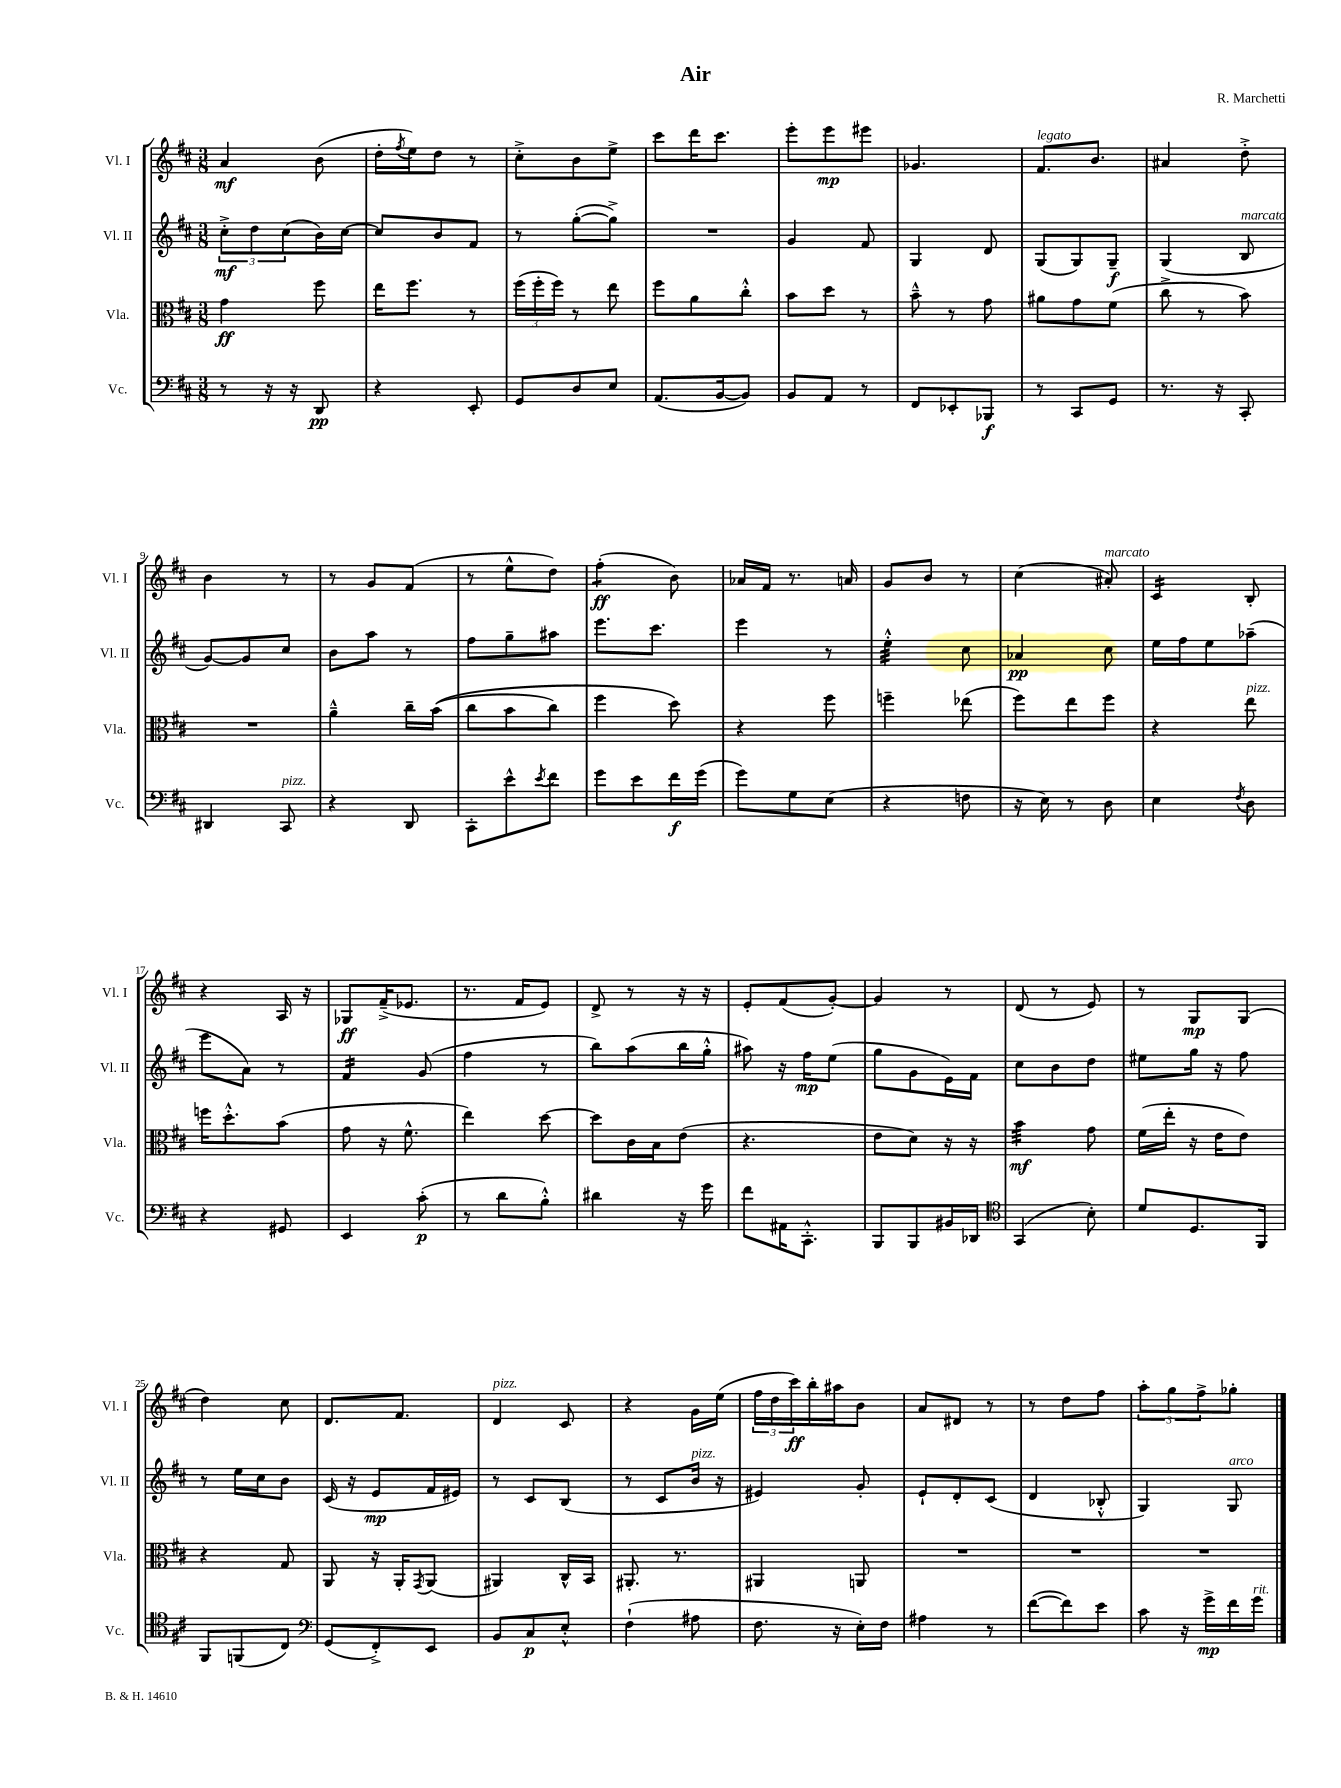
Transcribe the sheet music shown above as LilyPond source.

\header { title = "Air" composer = "R. Marchetti" }
<<
\new StaffGroup <<
\new Staff = "s0" \with { instrumentName = "Vl. I" shortInstrumentName = "Vl. I" } {
    \clef treble \key d \major \numericTimeSignature \time 3/8
    a'4\mf b'8( |
    d''16-. \acciaccatura { fis''8 } e''16) d''8 r8 |
    cis''8-.-> b'8 e''8-> |
    cis'''8 d'''16 cis'''8. |
    e'''8-. e'''8\mp eis'''8 |
    ges'4. |
    fis'8.^\markup { \italic "legato" } b'8. |
    ais'4 d''8-.-> |
    b'4 r8 |
    r8 g'8 fis'8( |
    r8 e''8-^ d''8) |
    fis''4:8-.\ff( b'8) |
    aes'16 fis'16 r8. a'16 |
    g'8 b'8 r8 |
    cis''4( ais'8-.^\markup { \italic "marcato" }) |
    cis'4:16 b8-. |
    r4 a16 r16 |
    ges8\ff fis'16--->( ees'8. |
    r8. fis'16 e'8) |
    d'8-> r8 r16 r16 |
    e'8-. fis'8( g'8~-.) |
    g'4 r8 |
    d'8( r8 e'8) |
    r8 g8\mp g8( |
    d''4) cis''8 |
    d'8. fis'8. |
    d'4^\markup { \italic "pizz." } cis'8 |
    r4 g'16 e''16( |
    \tuplet 3/2 { fis''16 d''16 cis'''16\ff) } b''16-. ais''16 b'8 |
    a'8 dis'8 r8 |
    r8 d''8 fis''8 |
    \tuplet 3/2 { a''8-. g''8 fis''8-> } ges''8-. \bar "|." |
}
\new Staff = "s1" \with { instrumentName = "Vl. II" shortInstrumentName = "Vl. II" } {
    \clef treble \key d \major \numericTimeSignature \time 3/8
    \tuplet 3/2 { cis''8-.->\mf d''8 cis''8( } b'16) cis''16~ |
    cis''8 b'8 fis'8 |
    r8 g''8~-.( g''8->) |
    R4. |
    g'4 fis'8 |
    g4 d'8 |
    g8( g8) g8--\f |
    g4( b8^\markup { \italic "marcato" } |
    g'8~) g'8 cis''8 |
    b'8 a''8 r8 |
    fis''8 g''8-- ais''8 |
    e'''8. cis'''8. |
    e'''4 r8 |
    e''4:32-.-^ cis''8 |
    aes'4\pp cis''8 |
    e''16 fis''16 e''8 aes''8--( |
    e'''8 a'8) r8 |
    fis'4:16 g'8( |
    fis''4 r8 |
    b''8) a''8( b''16 g''16-.-^ |
    ais''8) r16 fis''16\mp e''8( |
    g''8 g'8 e'16) fis'16 |
    cis''8 b'8 d''8 |
    eis''8 g''16 r16 fis''8 |
    r8 e''16 cis''16 b'8 |
    cis'16( r16 e'8\mp fis'16 eis'16) |
    r8 cis'8 b8( |
    r8 cis'8 b'16^\markup { \italic "pizz." } r16 |
    eis'4) g'8-. |
    e'8-! d'8-. cis'8( |
    d'4 bes8-.-^ |
    g4) g8^\markup { \italic "arco" } \bar "|." |
}
\new Staff = "s2" \with { instrumentName = "Vla." shortInstrumentName = "Vla." } {
    \clef alto \key d \major \numericTimeSignature \time 3/8
    g'4\ff fis''8 |
    e''16 fis''8. r8 |
    \tuplet 3/2 { fis''16( fis''16-. fis''16) } r8 e''8 |
    fis''8 a'8 cis''8-.-^ |
    b'8 d''8 r8 |
    b'8---^ r8 g'8 |
    ais'8 g'8 fis'8( |
    cis''8-> r8 b'8) |
    R4. |
    a'4---^ cis''16-- b'16(\( |
    cis''8 b'8 cis''8) |
    fis''4 d''8\) |
    r4 fis''8 |
    f''4-- ees''8( |
    fis''8) e''8 fis''8 |
    r4 e''8^\markup { \italic "pizz." } |
    f''16 d''8.-.-^ b'8( |
    g'8 r16 fis'8.-^ |
    e''4) d''8~ |
    d''8 cis'16 b16 e'8( |
    r4. |
    e'8 d'8) r16 r16 |
    b'4:32\mf g'8 |
    fis'16( e''16-. r16 e'16 e'8) |
    r4 g8 |
    a,8 r16 a,16-. \acciaccatura { g,8 } a,8( |
    ais,4) cis16-^ b,16 |
    ais,8.-. r8. |
    ais,4 a,8 |
    R4. |
    R4. |
    R4. \bar "|." |
}
\new Staff = "s3" \with { instrumentName = "Vc." shortInstrumentName = "Vc." } {
    \clef bass \key d \major \numericTimeSignature \time 3/8
    r8 r16 r16 d,8\pp |
    r4 e,8-. |
    g,8 d8 e8 |
    a,8.( b,16~ b,8) |
    b,8 a,8 r8 |
    fis,8 ees,8-. bes,,8\f |
    r8 cis,8 g,8 |
    r8. r16 cis,8-. |
    dis,4 cis,8^\markup { \italic "pizz." } |
    r4 d,8 |
    cis,8-. e'8-^ \acciaccatura { e'8 } fis'8 |
    g'8 e'8 fis'16\f g'16( |
    g'8) g8 e8( |
    r4 f8 |
    r16 e16) r8 d8 |
    e4 \acciaccatura { fis8 } d8 |
    r4 gis,8 |
    e,4 cis'8-.\p( |
    r8 d'8 b8-.-^) |
    dis'4 r16 g'16 |
    fis'8 ais,16 cis,8.-.-^ |
    b,,8 b,,8 bis,16 des,16 |
    \clef tenor g,4( b8-.) |
    d'8 d8. fis,16 |
    fis,8 f,8( cis8) |
    \clef bass g,8( fis,8-.->) e,8 |
    b,8 cis8\p e8-.-^ |
    fis4-!( ais8 |
    fis8. r16 e16-.) fis16 |
    ais4 r8 |
    fis'8~( fis'8) e'8 |
    cis'8 r16 g'16->\mp fis'16 g'16^\markup { \italic "rit." } \bar "|." |
}
>>
>>
